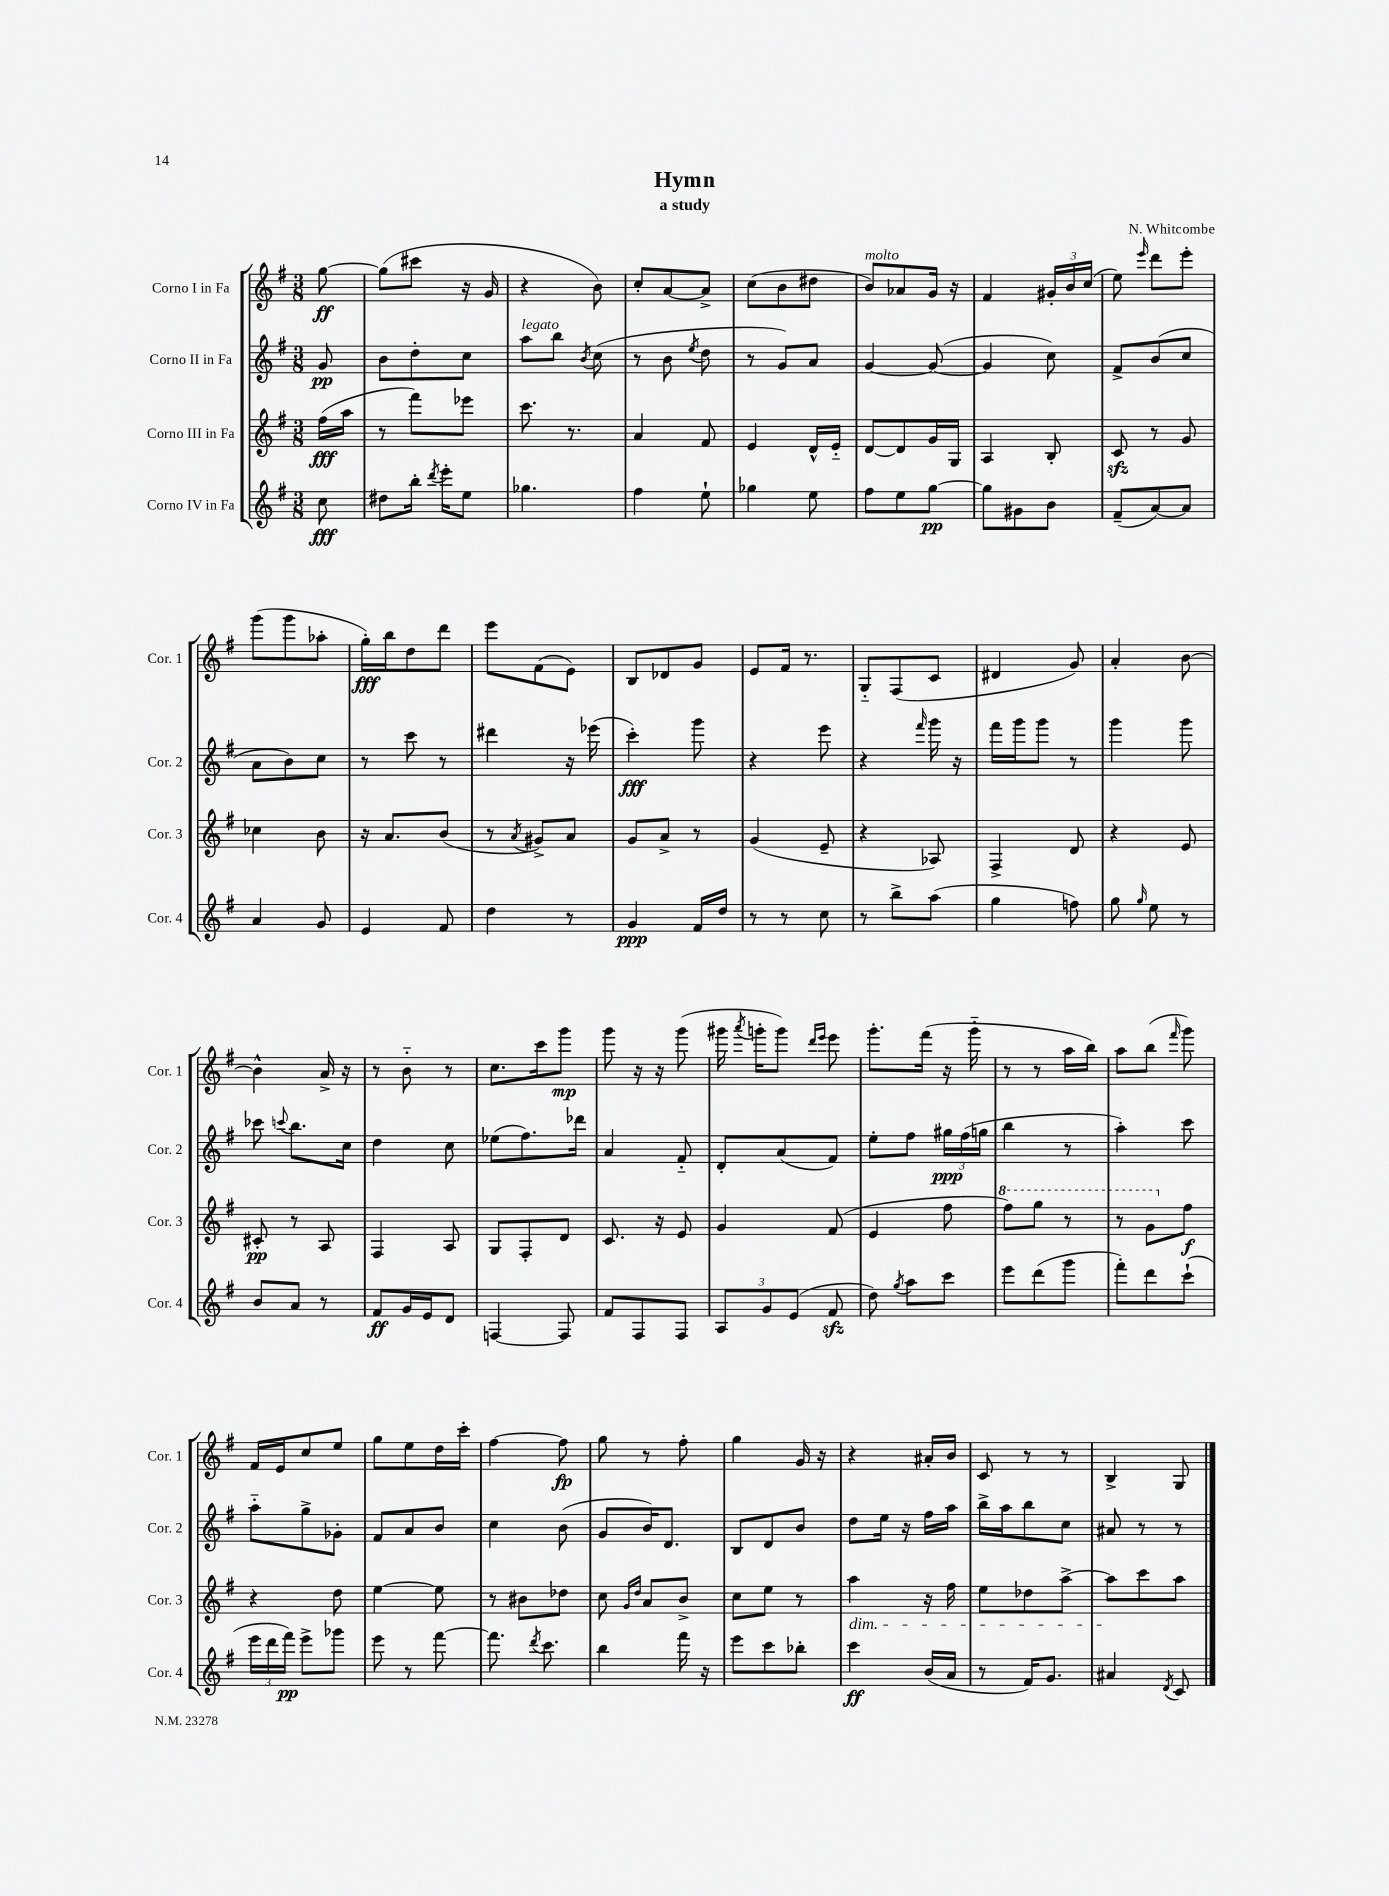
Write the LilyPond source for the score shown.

\header { title = "Hymn" composer = "N. Whitcombe" subtitle = "a study" }
<<
\new StaffGroup <<
\new Staff = "s0" \with { instrumentName = "Corno I in Fa" shortInstrumentName = "Cor. 1" } {
    \clef treble \key g \major \numericTimeSignature \time 3/8 \partial 8
    \autoBeamOff g''8~\ff |
    g''8[( cis'''8] r16 g'16 |
    r4 b'8) |
    c''8[-. a'8~ a'8]-> |
    c''8[( b'8 dis''8] |
    b'8[^\markup { \italic "molto" }) aes'8 g'16] r16 |
    fis'4 \tuplet 3/2 { gis'16[-. b'16 c''16]( } |
    e''8) \grace { e'''16 } d'''8[ e'''8]-. |
    g'''8[( g'''8 aes''8]-. |
    g''16[-.\fff) b''16 d''8 d'''8] |
    e'''8[ fis'8( e'8]) |
    b8[ des'8 g'8] |
    e'8[ fis'16] r8. |
    g8[-_ fis8( c'8] |
    dis'4 g'8) |
    a'4-. b'8~ |
    b'4-^ a'16-> r16 |
    r8 b'8-_ r8 |
    c''8.[ c'''16 g'''8]\mp |
    g'''8 r16 r16 g'''8( |
    gis'''16 \acciaccatura { a'''8 } g'''16[-. g'''8]) \grace { d'''16[ e'''16] } e'''8 |
    g'''8.[-. fis'''16]( r16 g'''16-_ |
    r8 r8 a''16[ b''16]) |
    a''8[ b''8]( \grace { fis'''16 } g'''8) |
    fis'16[ e'16 c''8 e''8] |
    g''8[ e''8 d''16 c'''16]-. |
    fis''4~ fis''8\fp |
    g''8 r8 fis''8-. |
    g''4 g'16 r16 |
    r4 ais'16[-. b'16] |
    c'8 r8 r8 |
    b4-> g8 \bar "|." |
}
\new Staff = "s1" \with { instrumentName = "Corno II in Fa" shortInstrumentName = "Cor. 2" } {
    \clef treble \key g \major \numericTimeSignature \time 3/8 \partial 8
    \autoBeamOff g'8\pp |
    b'8[ d''8-. c''8] |
    a''8[^\markup { \italic "legato" } b''8] \acciaccatura { b'8 } c''8( |
    r8 b'8 \acciaccatura { e''8 } d''8 |
    r8 g'8[) a'8] |
    g'4~ g'8~( |
    g'4 c''8) |
    fis'8[-> b'8( c''8] |
    a'8[ b'8) c''8] |
    r8 c'''8 r8 |
    dis'''4 r16 ees'''16( |
    c'''4-.\fff) g'''8 |
    r4 e'''8 |
    r4 \grace { fis'''16 } g'''16 r16 |
    fis'''16[ g'''16 g'''8] r8 |
    g'''4 g'''8 |
    ces'''8 \appoggiatura { c'''8 } b''8.[ c''16] |
    d''4 c''8 |
    ees''8[( fis''8.) des'''16] |
    a'4 fis'8-_ |
    d'8[-. a'8( fis'8]) |
    e''8[-. fis''8] \tuplet 3/2 { gis''16[\ppp fis''16( g''16] } |
    b''4 r8 |
    a''4-.) c'''8 |
    a''8[-_ g''8-> ges'8]-. |
    fis'8[ a'8 b'8] |
    c''4 b'8( |
    g'8[ b'16) d'8.] |
    b8[ d'8 b'8] |
    d''8[ e''16] r16 fis''16[ a''16] |
    b''16[-> a''16 b''8 c''8] |
    ais'8 r8 r8 \bar "|." |
}
\new Staff = "s2" \with { instrumentName = "Corno III in Fa" shortInstrumentName = "Cor. 3" } {
    \clef treble \key g \major \numericTimeSignature \time 3/8 \partial 8
    \autoBeamOff fis''16[\fff( a''16] |
    r8 fis'''8[) ees'''8] |
    c'''8. r8. |
    a'4 fis'8 |
    e'4 d'16[-^ e'16]-_ |
    d'8[~ d'8 g'16 g16] |
    a4 b8-. |
    c'8\sfz r8 g'8 |
    ces''4 b'8 |
    r16 a'8.[ b'8]( |
    r8 \acciaccatura { a'8 } gis'8[->) a'8] |
    g'8[ a'8]-> r8 |
    g'4( e'8-- |
    r4 aes8) |
    fis4-> d'8 |
    r4 e'8 |
    cis'8-.\pp r8 a8 |
    fis4 a8 |
    g8[ fis8-. d'8] |
    c'8. r16 e'8 |
    g'4 fis'8( |
    e'4 fis''8 |
    \ottava #1 fis'''8[) g'''8] r8 |
    r8 g''8[ \ottava #0 fis''8]\f |
    r4 d''8 |
    e''4~ e''8 |
    r8 bis'8[ des''8] |
    c''8 \grace { g'16[ d''16] } a'8[ b'8]-> |
    c''8[ e''8] r8 |
    a''4\dim r16 fis''16 |
    e''8[ des''8 a''8]~-> |
    a''8[\! c'''8 a''8] \bar "|." |
}
\new Staff = "s3" \with { instrumentName = "Corno IV in Fa" shortInstrumentName = "Cor. 4" } {
    \clef treble \key g \major \numericTimeSignature \time 3/8 \partial 8
    \autoBeamOff c''8\fff |
    dis''8[ b''16]-. \acciaccatura { d'''8 } e'''16[-. e''8] |
    ges''4. |
    fis''4 e''8-! |
    ges''4 e''8 |
    fis''8[ e''8 g''8]~\pp |
    g''8[ gis'8 b'8] |
    fis'8[--( a'8~) a'8] |
    a'4 g'8 |
    e'4 fis'8 |
    d''4 r8 |
    g'4\ppp fis'16[ d''16] |
    r8 r8 c''8 |
    r8 b''8[-> a''8]( |
    g''4 f''8) |
    g''8 \grace { g''16 } e''8 r8 |
    b'8[ a'8] r8 |
    fis'8[\ff g'16 e'16 d'8] |
    f4~ f8 |
    fis'8[ fis8 fis8] |
    \tuplet 3/2 { a8[ g'8 e'8]( } fis'8\sfz |
    d''8) \acciaccatura { g''8 } a''8[ c'''8] |
    e'''8[ d'''8( g'''8] |
    fis'''8[-.) d'''8 c'''8]-!( |
    \tuplet 3/2 { e'''16[ d'''16 fis'''16]\pp) } e'''8[-> ges'''8] |
    e'''8 r8 fis'''8~ |
    fis'''8. \acciaccatura { d'''8 } c'''8. |
    b''4 fis'''16 r16 |
    e'''8[ c'''8 bes''8]-. |
    c'''4\ff b'16[( a'16] |
    r8 fis'16[) g'8.] |
    ais'4 \acciaccatura { d'8 } c'8 \bar "|." |
}
>>
>>
\layout { \context { \Score \remove "Bar_number_engraver" } }
